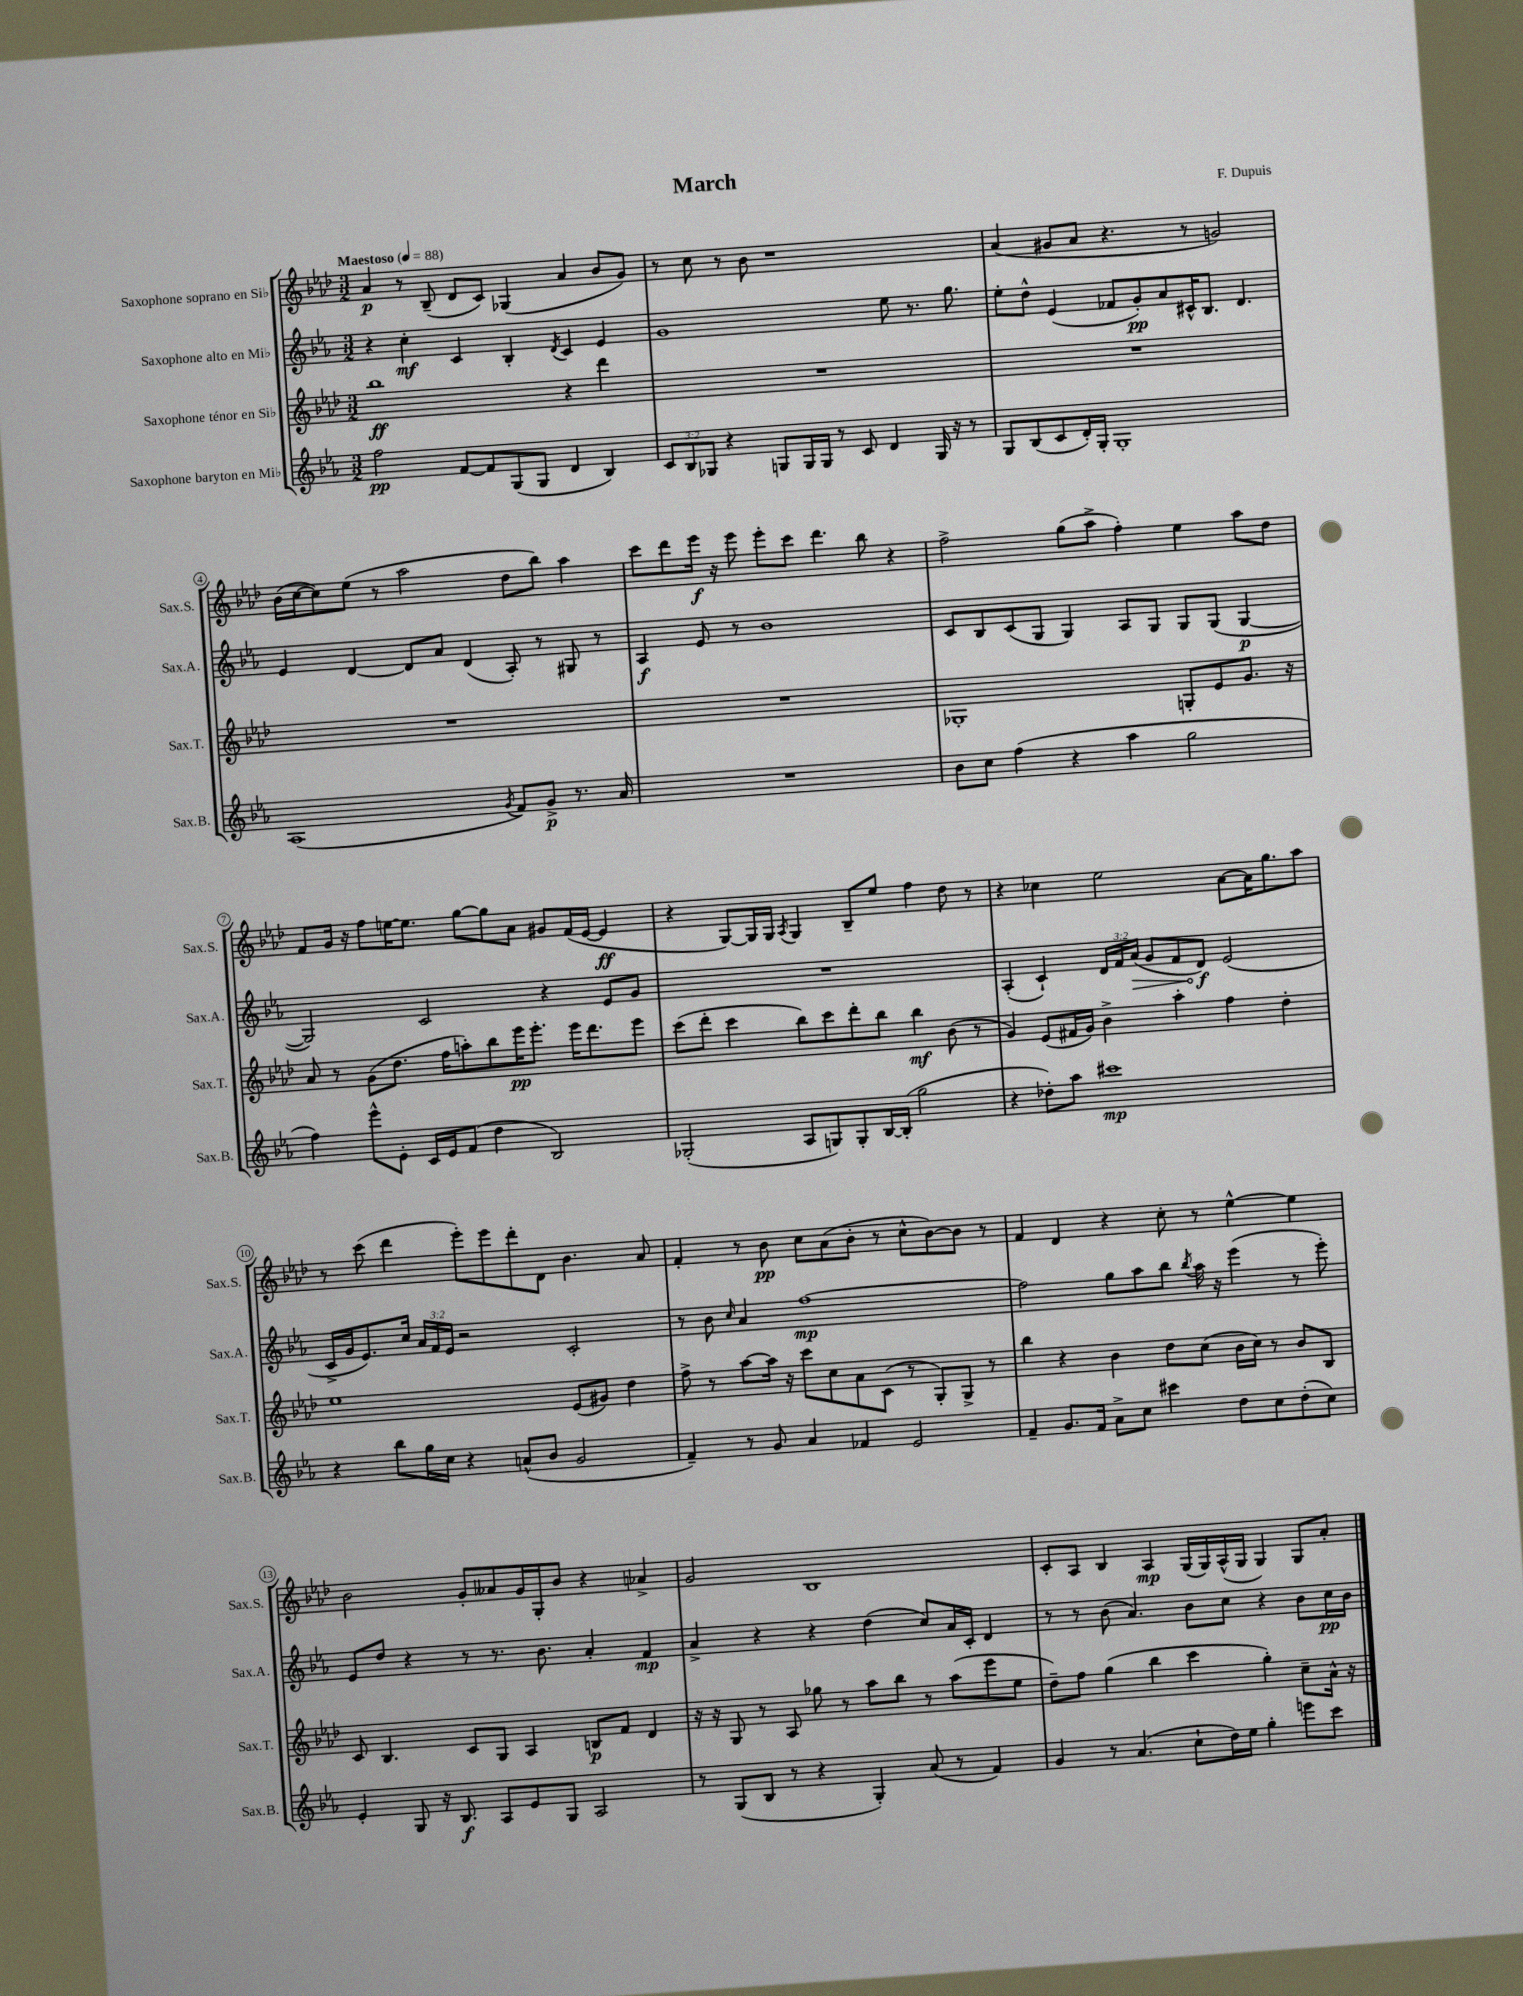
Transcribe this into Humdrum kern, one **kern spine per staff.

**kern	**dynam	**kern	**dynam	**kern	**dynam	**kern	**dynam
*part4	*part4	*part3	*part3	*part2	*part2	*part1	*part1
*staff4	*staff4	*staff3	*staff3	*staff2	*staff2	*staff1	*staff1
*I"Saxophone baryton en Mi♭	*	*I"Saxophone ténor en Si♭	*	*I"Saxophone alto en Mi♭	*	*I"Saxophone soprano en Si♭	*
*I'Sax.B.	*	*I'Sax.T.	*	*I'Sax.A.	*	*I'Sax.S.	*
*clefG2	*	*clefG2	*	*clefG2	*	*clefG2	*
*k[b-e-a-]	*	*k[b-e-a-d-]	*	*k[b-e-a-]	*	*k[b-e-a-d-]	*
*M3/2	*	*M3/2	*	*M3/2	*	*M3/2	*
*MM88	*	*MM88	*	*MM88	*	*MM88	*
=1	=1	=1	=1	=1	=1	=1	=1
!	!	!	!	!	!	!LO:TX:a:B:t=Maestoso	!
2ff\	pp	1bb-	ff	4r	.	4a-/	p
.	.	.	.	4cc'\	mf	8r	.
.	.	.	.	.	.	(8B-~/	.
[8f/L	.	.	.	4c/	.	8d-/L	.
8f/]	.	.	.	.	.	8c/J)	.
(8G/	.	.	.	4B-'/	.	(4G-X/	.
8G/J	.	.	.	.	.	.	.
.	.	.	.	8qd/	.	.	.
4d/	.	4r	.	4c/	.	4a-/	.
4B-/)	.	4ddd-\	.	4e-/	.	8b-/L	.
.	.	.	.	.	.	8g/J)	.
=2	=2	=2	=2	=2	=2	=2	=2
12c/L	.	1.r	.	1g	.	8r	.
12B-/	.	.	.	.	.	.	.
.	.	.	.	.	.	8cc\	.
12G-X/J	.	.	.	.	.	.	.
4r	.	.	.	.	.	8r	.
.	.	.	.	.	.	8b-\	.
8Gn/L	.	.	.	.	.	1r	.
16G/L	.	.	.	.	.	.	.
16G/JJ	.	.	.	.	.	.	.
8r	.	.	.	.	.	.	.
8c/	.	.	.	.	.	.	.
4d/	.	.	.	8ee-\	.	.	.
.	.	.	.	8.r	.	.	.
16G/	.	.	.	.	.	.	.
16r	.	.	.	8.gg\	.	.	.
8r	.	.	.	.	.	.	.
=3	=3	=3	=3	=3	=3	=3	=3
8G/L	.	1.r	.	8ee-'\L	.	(4a-/	.
(8B-/	.	.	.	8dd^^\J	.	.	.
8c/	.	.	.	(4e-/	.	8g#X/L	.
16d'/L)	.	.	.	.	.	8a-/J	.
16G'/JJ	.	.	.	.	.	.	.
1G'	.	.	.	8f-X/L	.	4.r	.
.	.	.	.	8g'/)	pp	.	.
.	.	.	.	8a-/	.	.	.
.	.	.	.	16c#X^^/K	.	8r	.
.	.	.	.	8.B-/J	.	.	.
.	.	.	.	.	.	2gn/)	.
.	.	.	.	4.d/	.	.	.
!!LO:LB:g=z
=4	=4	=4	=4	=4	=4	=4	=4
(1A-	.	1.r	.	4e-/	.	(16b-\LL	.
.	.	.	.	.	.	[16cc\J	.
.	.	.	.	.	.	8cc\])	.
.	.	.	.	[4d/	.	(8ee-\J	.
.	.	.	.	.	.	8r	.
.	.	.	.	8d/L]	.	2aa-\	.
.	.	.	.	8a-/J	.	.	.
.	.	.	.	(4d/	.	.	.
8qg/	.	.	.	.	.	.	.
8f/L)	.	.	.	8A-'/)	.	8dd-\L	.
8g^/J	p	.	.	8r	.	8bb-\J)	.
8.r	.	.	.	8G#X/	.	4aa-\	.
.	.	.	.	8r	.	.	.
16a-/	.	.	.	.	.	.	.
=5	=5	=5	=5	=5	=5	=5	=5
1.r	.	1.r	.	4A-/	f	8ccc\L	.
.	.	.	.	.	.	8ddd-\	.
.	.	.	.	8e-/	.	16eee-\Jk	f
.	.	.	.	.	.	16r	.
.	.	.	.	8r	.	8eee-\	.
.	.	.	.	1b-	.	8eee-'\L	.
.	.	.	.	.	.	8ccc\J	.
.	.	.	.	.	.	4.ddd-\	.
.	.	.	.	.	.	8bb-\	.
.	.	.	.	.	.	4r	.
=6	=6	=6	=6	=6	=6	=6	=6
8b-\L	.	1G-X'	.	8c/L	.	2ff^\	.
8cc\J	.	.	.	8B-/	.	.	.
(4ff\	.	.	.	(8c/	.	.	.
.	.	.	.	8G/J	.	.	.
4r	.	.	.	4G/)	.	(8gg\L	.
.	.	.	.	.	.	8aa-^\J	.
4aa-\	.	.	.	8A-/L	.	4ff'\)	.
.	.	.	.	8G/J	.	.	.
2gg\	.	8Gn'/L	.	8G/L	.	4ee-\	.
.	.	8e-/	.	(8G/J	.	.	.
.	.	8.g/J	.	[4G/	p	8aa-\L	.
.	.	.	.	.	.	8dd-\J	.
.	.	16r	.	.	.	.	.
!!LO:LB:g=z
=7	=7	=7	=7	=7	=7	=7	=7
4ff\)	.	8a-/	.	2G/])	.	8f/L	.
.	.	8r	.	.	.	16g/Jk	.
.	.	.	.	.	.	16r	.
8eee-^^\L	.	(8g\L	.	.	.	8ff\L	.
8e-'\J	.	8.dd-\J	.	.	.	[16een\K	.
.	.	.	.	.	.	8.ee\J]	.
16c/LL	.	.	.	2c/	.	.	.
16e-/J	.	16ff\KL	.	.	.	.	.
(8f/J	.	8aan'\)	.	.	.	[8gg\L	.
4dd\	.	8bb-\	.	.	.	8gg\]	.
.	.	16eee-\K	pp	.	.	8a-\J	.
.	.	8.eee-'\J	.	.	.	.	.
2B-/)	.	.	.	4r	.	8g#X/L	.
.	.	16eee-\KL	.	.	.	(16f/L	.
.	.	8.ddd-\	.	.	.	[16e-/JJ	.
.	.	.	.	8e-/L	.	4e-/]	ff
.	.	8eee-\J	.	8g/J	.	.	.
=8	=8	=8	=8	=8	=8	=8	=8
(2G-X'/	.	(8ccc\L	.	1.r	.	4r	.
.	.	8ddd-'\J	.	.	.	.	.
.	.	4ccc\	.	.	.	[8G/L)	.
.	.	.	.	.	.	16G/L]	.
.	.	.	.	.	.	16G/JJ	.
.	.	.	.	.	.	8qA-/	.
8A-/L	.	8bb-\L)	.	.	.	4G/	.
8Gn/)	.	8ccc\	.	.	.	.	.
8G'/	.	8ddd-'\	.	.	.	8B-~/L	.
[16B-/L	.	8bb-\J	.	.	.	8ee-/J	.
(16B-'/JJ]	.	.	.	.	.	.	.
2gg\	.	4bb-\	mf	.	.	4ff\	.
.	.	(8b-\	.	.	.	8dd-\	.
.	.	8r	.	.	.	8r	.
=9	=9	=9	=9	=9	=9	=9	=9
4r	.	4g/)	.	(4A-'/	.	4r	.
8dd-X'\L)	.	(8e-/L	.	4c`/)	.	4cc-X\	.
8aa-\J	.	16f#X/L	.	.	.	.	.
.	.	16g/JJ)	.	.	.	.	.
1ccc#X	mp	4b-^\	.	24d/LL	.	2ee-\	.
.	.	.	.	24f/	.	.	.
!	!	!	!	!	!LO:HP:b	!	!
.	.	.	.	(24a-/JJ	>	.	.
.	.	.	.	8g/L	.	.	.
.	.	4aa-'\	.	8f/	.	.	.
.	.	.	.	8d/J)	f	.	.
.	.	4ff\	.	(2e-/	]	[8a-\L	.
.	.	.	.	.	.	16a-\K]	.
.	.	.	.	.	.	8.gg\	.
.	.	4dd-'\	.	.	.	.	.
.	.	.	.	.	.	8aa-\J	.
!!LO:LB:g=z
=10	=10	=10	=10	=10	=10	=10	=10
4r	.	1ee-	.	16c^/LL	.	8r	.
.	.	.	.	16g/J	.	.	.
.	.	.	.	8.e-/)	.	(8ccc\	.
8bb-\L	.	.	.	.	.	4ddd-\	.
.	.	.	.	16cc/Jk	.	.	.
16gg\L	.	.	.	24a-/LL	.	.	.
.	.	.	.	24f/	.	.	.
16cc\JJ	.	.	.	.	.	.	.
.	.	.	.	24e-/JJ	.	.	.
4r	.	.	.	2r	.	8eee-'\L)	.
.	.	.	.	.	.	8eee-\	.
(8an^^/L	.	.	.	.	.	8ddd-'\	.
8b-/J	.	.	.	.	.	8d-\J	.
2g/	.	(8e-/L	.	2c'/	.	4.b-\	.
.	.	8g#X/J)	.	.	.	.	.
.	.	4dd-\	.	.	.	.	.
.	.	.	.	.	.	8a-/	.
=11	=11	=11	=11	=11	=11	=11	=11
4f~/)	.	8ff^\	.	8r	.	4f'/	.
.	.	8r	.	8b-\	.	.	.
.	.	.	.	16qqcc/	.	.	.
8r	.	[8aa-\L	.	4a-/	.	8r	.
8g/	.	16aa-\Jk]	.	.	.	8b-\	pp
.	.	16r	.	.	.	.	.
4a-/	.	8ccc\L	.	[1ff	mp	8cc\L	.
.	.	8cc\	.	.	.	(8a-\	.
4f-X/	.	8a-\	.	.	.	8b-'\J	.
.	.	(8c\J	.	.	.	8r	.
2e-/	.	8r	.	.	.	8cc^^\L	.
.	.	8G'/L)	.	.	.	[8b-\)	.
.	.	8G^/J	.	.	.	8b-\J]	.
.	.	8r	.	.	.	8r	.
=12	=12	=12	=12	=12	=12	=12	=12
4f~/	.	4bb-\	.	2ff\]	.	4f/	.
8.g/L	.	4r	.	.	.	4d-/	.
16f/Jk	.	.	.	.	.	.	.
8a-^\L	.	4b-\	.	8gg\L	.	4r	.
8cc\J	.	.	.	8aa-\	.	.	.
4ccc#X\	.	8dd-\L	.	8bb-\J	.	8cc'\	.
.	.	.	.	8qbb-/	.	.	.
.	.	(8cc\J	.	16aa-\	.	8r	.
.	.	.	.	16r	.	.	.
8dd\L	.	16b-\LL	.	(4eee-\	.	[4ee-^^\	.
.	.	16cc\JJ)	.	.	.	.	.
8cc\	.	8r	.	.	.	.	.
(8dd'\	.	8b-/L	.	8r	.	4ee-\]	.
8cc\J)	.	8B-/J	.	8eee-'\)	.	.	.
!!LO:LB:g=z
=13	=13	=13	=13	=13	=13	=13	=13
4e-'/	.	8c/	.	8e-/L	.	2b-\	.
.	.	4.B-/	.	8dd/J	.	.	.
8G/	.	.	.	4r	.	.	.
16r	.	.	.	.	.	.	.
8.B-/	f	.	.	.	.	.	.
.	.	8c/L	.	8r	.	8g'/L	.
8A-/L	.	8G/J	.	8.r	.	8a--X/	.
8e-/	.	4A-/	.	.	.	16g/L	.
.	.	.	.	8.b-\	.	16G'/J	.
8G/J	.	.	.	.	.	8b-/J	.
2A-/	.	8Bn/L	p	4a-'/	.	4r	.
.	.	8f/J	.	.	.	.	.
.	.	4d-/	.	4f/	mp	4a-X^/	.
=14	=14	=14	=14	=14	=14	=14	=14
8r	.	16r	.	4a-^/	.	2g/	.
.	.	16r	.	.	.	.	.
(8G/L	.	8G/	.	.	.	.	.
8B-/J	.	8r	.	4r	.	.	.
8r	.	8A-/	.	.	.	.	.
4r	.	8gg-X\	.	4r	.	1B-	.
.	.	8r	.	.	.	.	.
4G'/)	.	8aa-\L	.	(4dd\	.	.	.
.	.	8bb-\J	.	.	.	.	.
(8a-/	.	8r	.	8cc/L)	.	.	.
8r	.	(8aa-\L	.	16a-/L	.	.	.
.	.	.	.	16c'/JJ	.	.	.
4f/)	.	8eee-\	.	4d/	.	.	.
.	.	8ee-\J	.	.	.	.	.
=15	=15	=15	=15	=15	=15	=15	=15
4g/	.	8dd-~\L)	.	8r	.	8c'/L	.
.	.	8ff\J	.	8r	.	8A-/J	.
8r	.	(4gg\	.	(8b-\	.	4B-/	.
(4.a-/	.	.	.	4.a-/)	.	.	.
.	.	4bb-\	.	.	.	4A-/	mp
8cc`\L	.	4ccc\	.	8b-\L	.	(16G/LL	.
.	.	.	.	.	.	16G/)	.
16dd\L)	.	.	.	8cc\J	.	(16A-^^/	.
16ee-\JJ	.	.	.	.	.	16G/JJ	.
4gg'\	.	4gg'\)	.	4r	.	4G/)	.
8eeen\L	.	8cc~\L	.	8b-\L	.	8G/L	.
8ccc\J	.	16a-^^\Jk	.	16cc\L	pp	8a-'/J	.
.	.	16r	.	16b-\JJ	.	.	.
==	==	==	==	==	==	==	==
*-	*-	*-	*-	*-	*-	*-	*-
